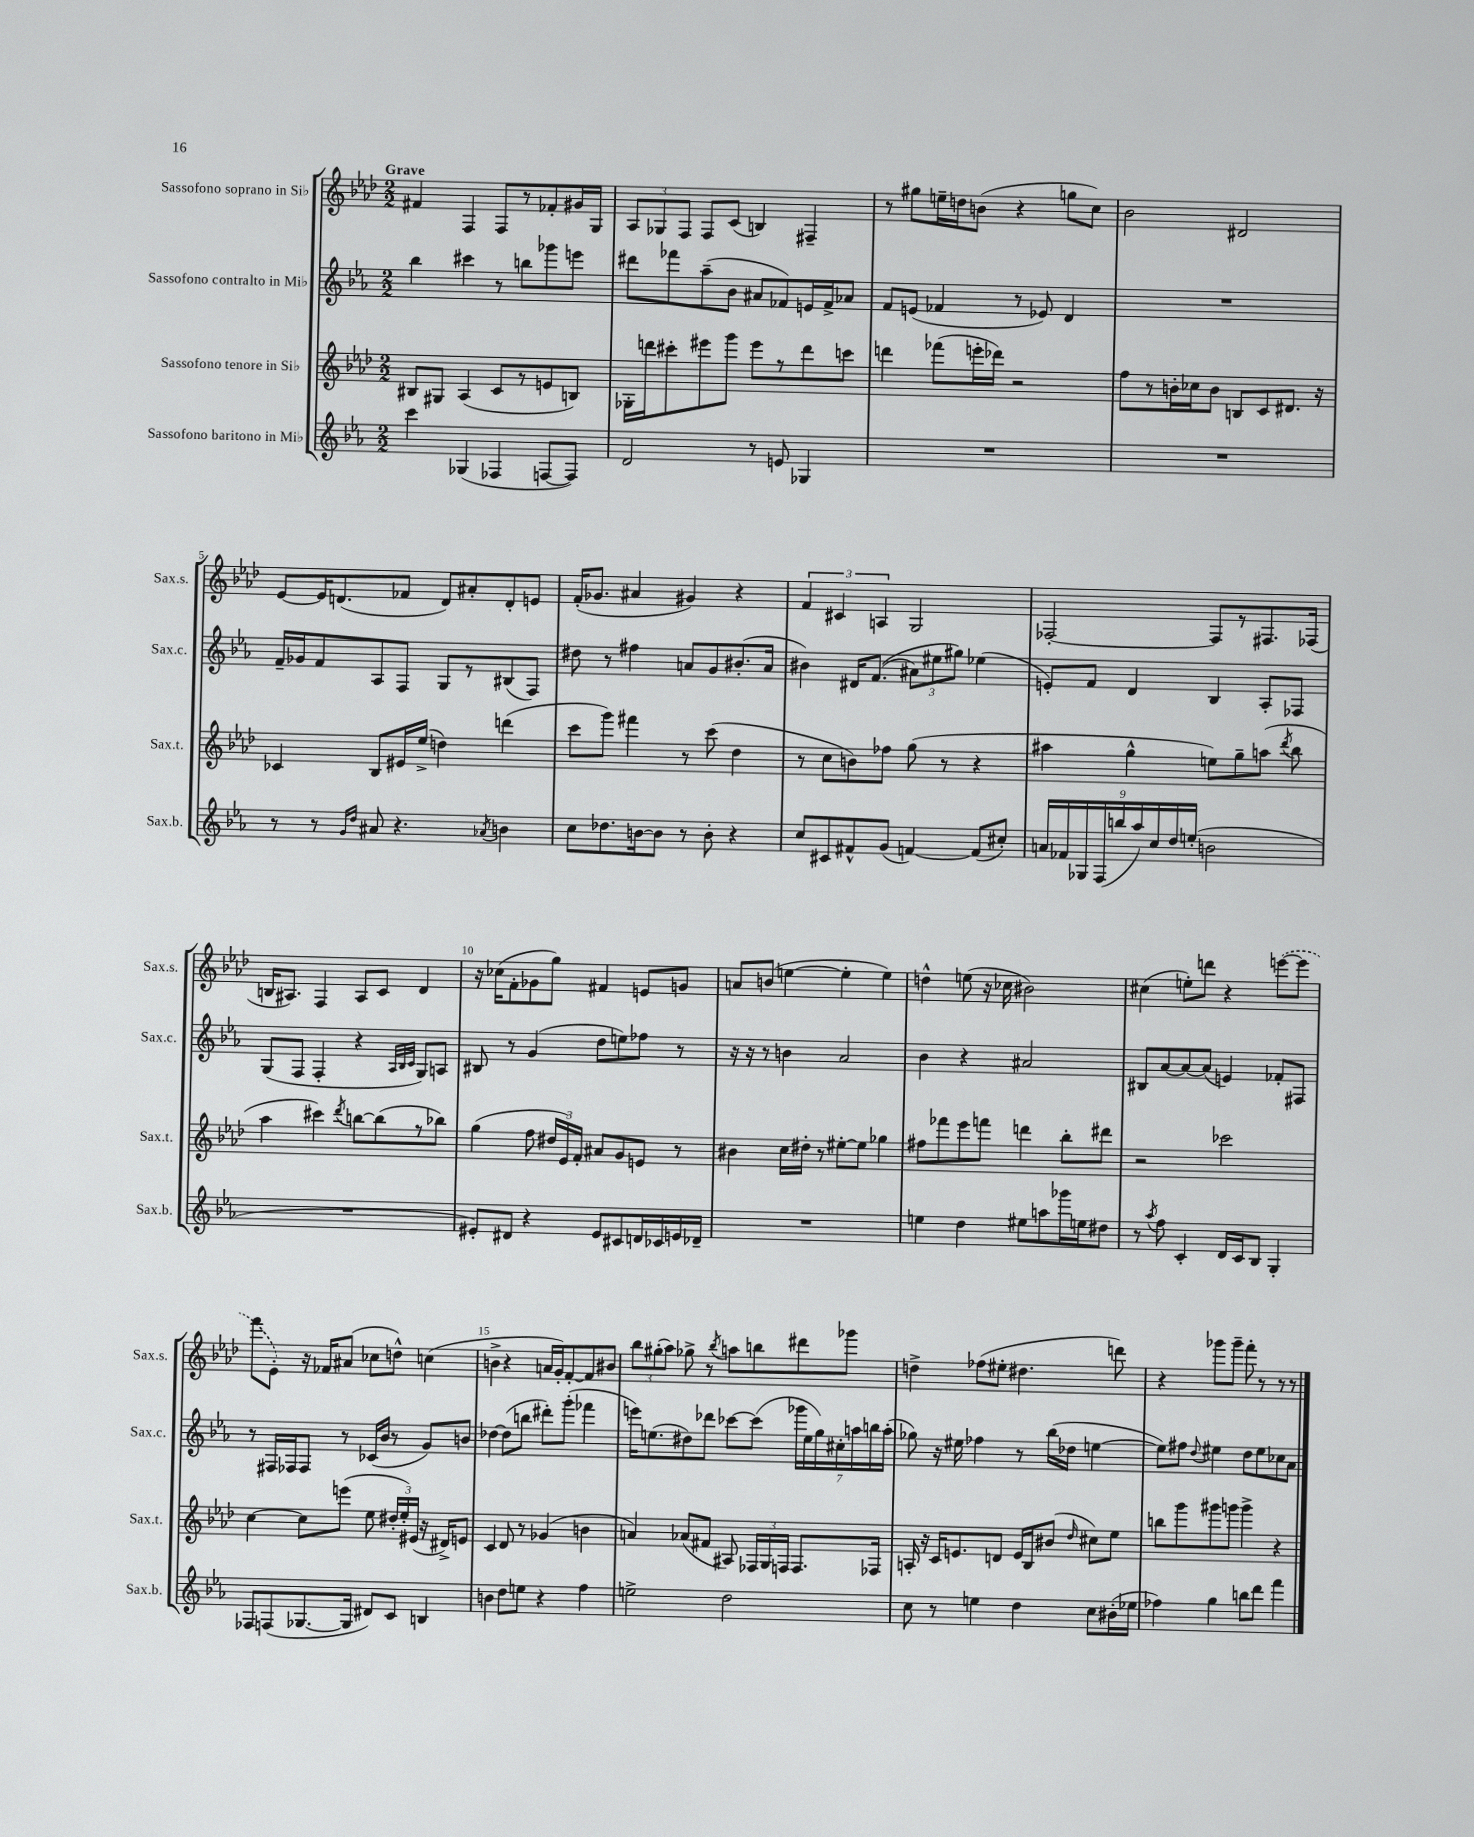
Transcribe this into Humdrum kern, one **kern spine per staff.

**kern	**kern	**kern	**kern
*staff4	*staff3	*staff2	*staff1
*clefG2	*clefG2	*clefG2	*clefG2
*k[b-e-a-]	*k[b-e-a-d-]	*k[b-e-a-]	*k[b-e-a-d-]
*M2/2	*M2/2	*M2/2	*M2/2
4ccc	8B#	4bb-	4f#
.	8G#	.	.
(4G-	(4A-	4ccc#	4F
4F-	8c	8r	8F
.	8r	8bb	8r
[8F	8e	8ggg-	8f-'
8F])	8B)	8eee	16g#
.	.	.	16G
=	=	=	=
2d	16G-'	8ddd#	12A-
.	16ddd	.	.
.	.	.	12G-
.	8ccc#'	8fff-	.
.	.	.	12F
.	8eee#	(8aa-~	8F
.	8ggg	8b-	(8c
8r	8eee#	8a#	4B)
8e	8r	8f-)	.
4G-	8ddd	16e	4F#~
.	.	16f-^	.
.	8ccc	8a-	.
=	=	=	=
1r	4ddd	8f	8r
.	.	(8e	8gg#
.	(8fff-	4f-	16ee~
.	.	.	16dd
.	16eee'	.	(8b
.	16ddd-)	.	.
.	2r	8r	4r
.	.	8e-)	.
.	.	4d	8gg
.	.	.	8cc)
=	=	=	=
1r	8ff	1r	2b-
.	8r	.	.
.	16b'	.	.
.	16cc-	.	.
.	8b	.	.
.	8B	.	2d#
.	8c	.	.
.	8.d#	.	.
.	16r	.	.
=	=	=	=
8r	4c-	16f~	[8e-
.	.	16g-	.
8r	.	8f	16e-]
.	.	.	(8.d
16qqg	.	.	.
16qqdd	.	.	.
8a#	8B-	8A-	.
4.r	16e#	8F	8f-
.	(16ee-^	.	.
.	4dd)	8G	8d)
.	.	8r	8a#'
8qa-	.	.	.
4b	(4ddd	(8B#	8d'
.	.	8F)	8e
=	=	=	=
8cc	8ccc	8dd#	(16f'
.	.	.	8.g-
8.dd-	8ggg)	8r	.
.	4fff#	4ff#	4a#
[16b	.	.	.
8b]	.	.	.
8r	8r	8a	4g#)
8b'	(8ccc	8g	.
4r	4dd-	(8.b#'	4r
.	.	16a	.
=	=	=	=
8cc	8r	4b#)	6f
8c#	8cc	.	.
.	.	.	6c#
8f#^^	8b)	16d#	.
.	.	&((8.f	.
.	.	.	6A
(8g	8ff-	.	.
[4f)	(8gg	12a#)	2G
.	.	12ee#	.
.	8r	.	.
.	.	12gg#&)	.
(8f]	4r	(4ee-	.
8cc#')	.	.	.
=	=	=	=
18a	4aa#	8e')	[2F-'
18f-	.	.	.
18G-	.	.	.
.	.	8f	.
(18F	.	.	.
18bb	.	.	.
.	4gg^^	4d	.
18aa-)	.	.	.
18cc	.	.	.
18dd	.	.	.
(18ee'	.	.	.
2b	8ee)	4B-	8F-]
.	8gg~	.	8r
.	(8aa	8A-'	8.F#
.	8qddd-	.	.
.	8bb-	8F-	.
.	.	.	(16F-
=	=	=	=
1r	4aa-	(8G	16B
.	.	.	8.A#)
.	.	8F	.
.	4ccc#)	4F'	4F
.	8qddd-	.	.
.	[8bb	4r	8A#
.	(8bb]	.	8c
.	.	32qqA-	.
.	.	32qqB-	.
.	.	32qqc	.
.	8r	8G)	4d-
.	8bb-)	8A	.
=	=	=	=
8e#')	(4gg	8B#	16r
.	.	.	(16cc-
8d#	.	8r	8f'
4r	8ff	(4g	8g-
.	24dd#	.	8gg)
.	24e-)	.	.
.	24f'	.	.
8e#	8a#	8dd	4f#
8c#	8g	8ee)	.
16d	8e	8ff-	8e
16c-	.	.	.
16e	8r	8r	8g
16d-~	.	.	.
=	=	=	=
1r	4b#	16r	8a
.	.	16r	.
.	.	8r	(8b
.	16cc	4b	[4ee
.	16dd#'	.	.
.	8r	.	.
.	[8ee#'	2a-	4ee']
.	8ee#]	.	.
.	4gg-	.	4ee)
=	=	=	=
4ee	8ff#	4b-	4dd^^
.	8fff-	.	.
4dd	8eee-	4r	(8ee
.	8fff	.	16r
.	.	.	16cc-
8ee#	4ddd	2a#	2b#)
8aa	.	.	.
16ggg-	8bb-'	.	.
16ee	.	.	.
8dd#	8ddd#	.	.
=	=	=	=
8r	2r	8B#	(4cc#
8qaa-	.	.	.
8ff	.	[8a-	.
4c'	.	8a-_	8ee')
.	.	(8a-]	8ddd
16d	2ccc-	4e)	4r
16c	.	.	.
8B-	.	.	.
4G'	.	8f-'	([8eee
.	.	8F#	8eee]
=	=	=	=
8F-	[4cc	8r	8fff
(8F	.	16F#	8e-')
.	.	16F-	.
[8.G-	8cc]	8F-	16r
.	.	.	16f-
.	(8eee	8r	(8a#
16G-]	.	.	.
8d#)	8ee-	(16c-	8cc-
.	.	16b-	.
8c	24dd#'	8r	8dd^^)
.	24ee-')	.	.
.	(24e#	.	.
4B	16r	8g)	(4cc
.	16d#^)	.	.
.	8e	8b	.
=	=	=	=
4b	4c	[4dd-	4b^
8dd	8d-	(8dd-]	4r
8ee	8r	8bb	.
4r	(4g-	8ddd#')	16a
.	.	.	16g')
.	.	(8ggg'	[8f'
4ff	4b	4fff-	8f]
.	.	.	8b#
=	=	=	=
2ee^	4a)	16eee)	12bb-
.	.	(8.ee	.
.	.	.	(12gg#'
.	.	.	12aa-)
.	(8a-	8dd#)	8gg-^
.	8f#	8ddd-	8r
.	.	.	8qbb-
2dd	8A#)	[8ccc-	8aa
.	24F-	(8ccc-]	8bb
.	24G	.	.
.	24F	.	.
.	8.F	28ggg-	8ddd#
.	.	28ee	.
.	.	28gg)	.
.	.	28cc#'	.
.	.	.	8ggg-
.	.	28aa	.
.	.	28bb	.
.	16F-	.	.
.	.	(28aa'	.
=	=	=	=
8cc	16A'	8gg-)	4dd^
.	16r	.	.
8r	16c	16r	.
.	8.e	16ee#	.
4ee	.	4ff-	(8ff-
.	8d	.	8ee#'
4dd	16e	8r	4.dd#
.	16B-	.	.
.	(8b#	(16bb-	.
.	.	16dd-	.
.	16qqdd-	.	.
8cc	8cc#)	[4ee	.
(16b#'	8ee-	.	8ddd)
16ee-	.	.	.
=	=	=	=
4ff-)	8bb	8ee])	4r
.	8ggg	8ff#	.
.	.	8qqdd	.
4gg	8ggg#	4ee#	8ggg-
.	8ggg	.	8ggg-~
8bb	4ggg^	8dd	8fff'
8ddd	.	8ee#	8r
4fff	4r	8cc-	8r
.	.	8a-	8r
==	==	==	==
*-	*-	*-	*-
